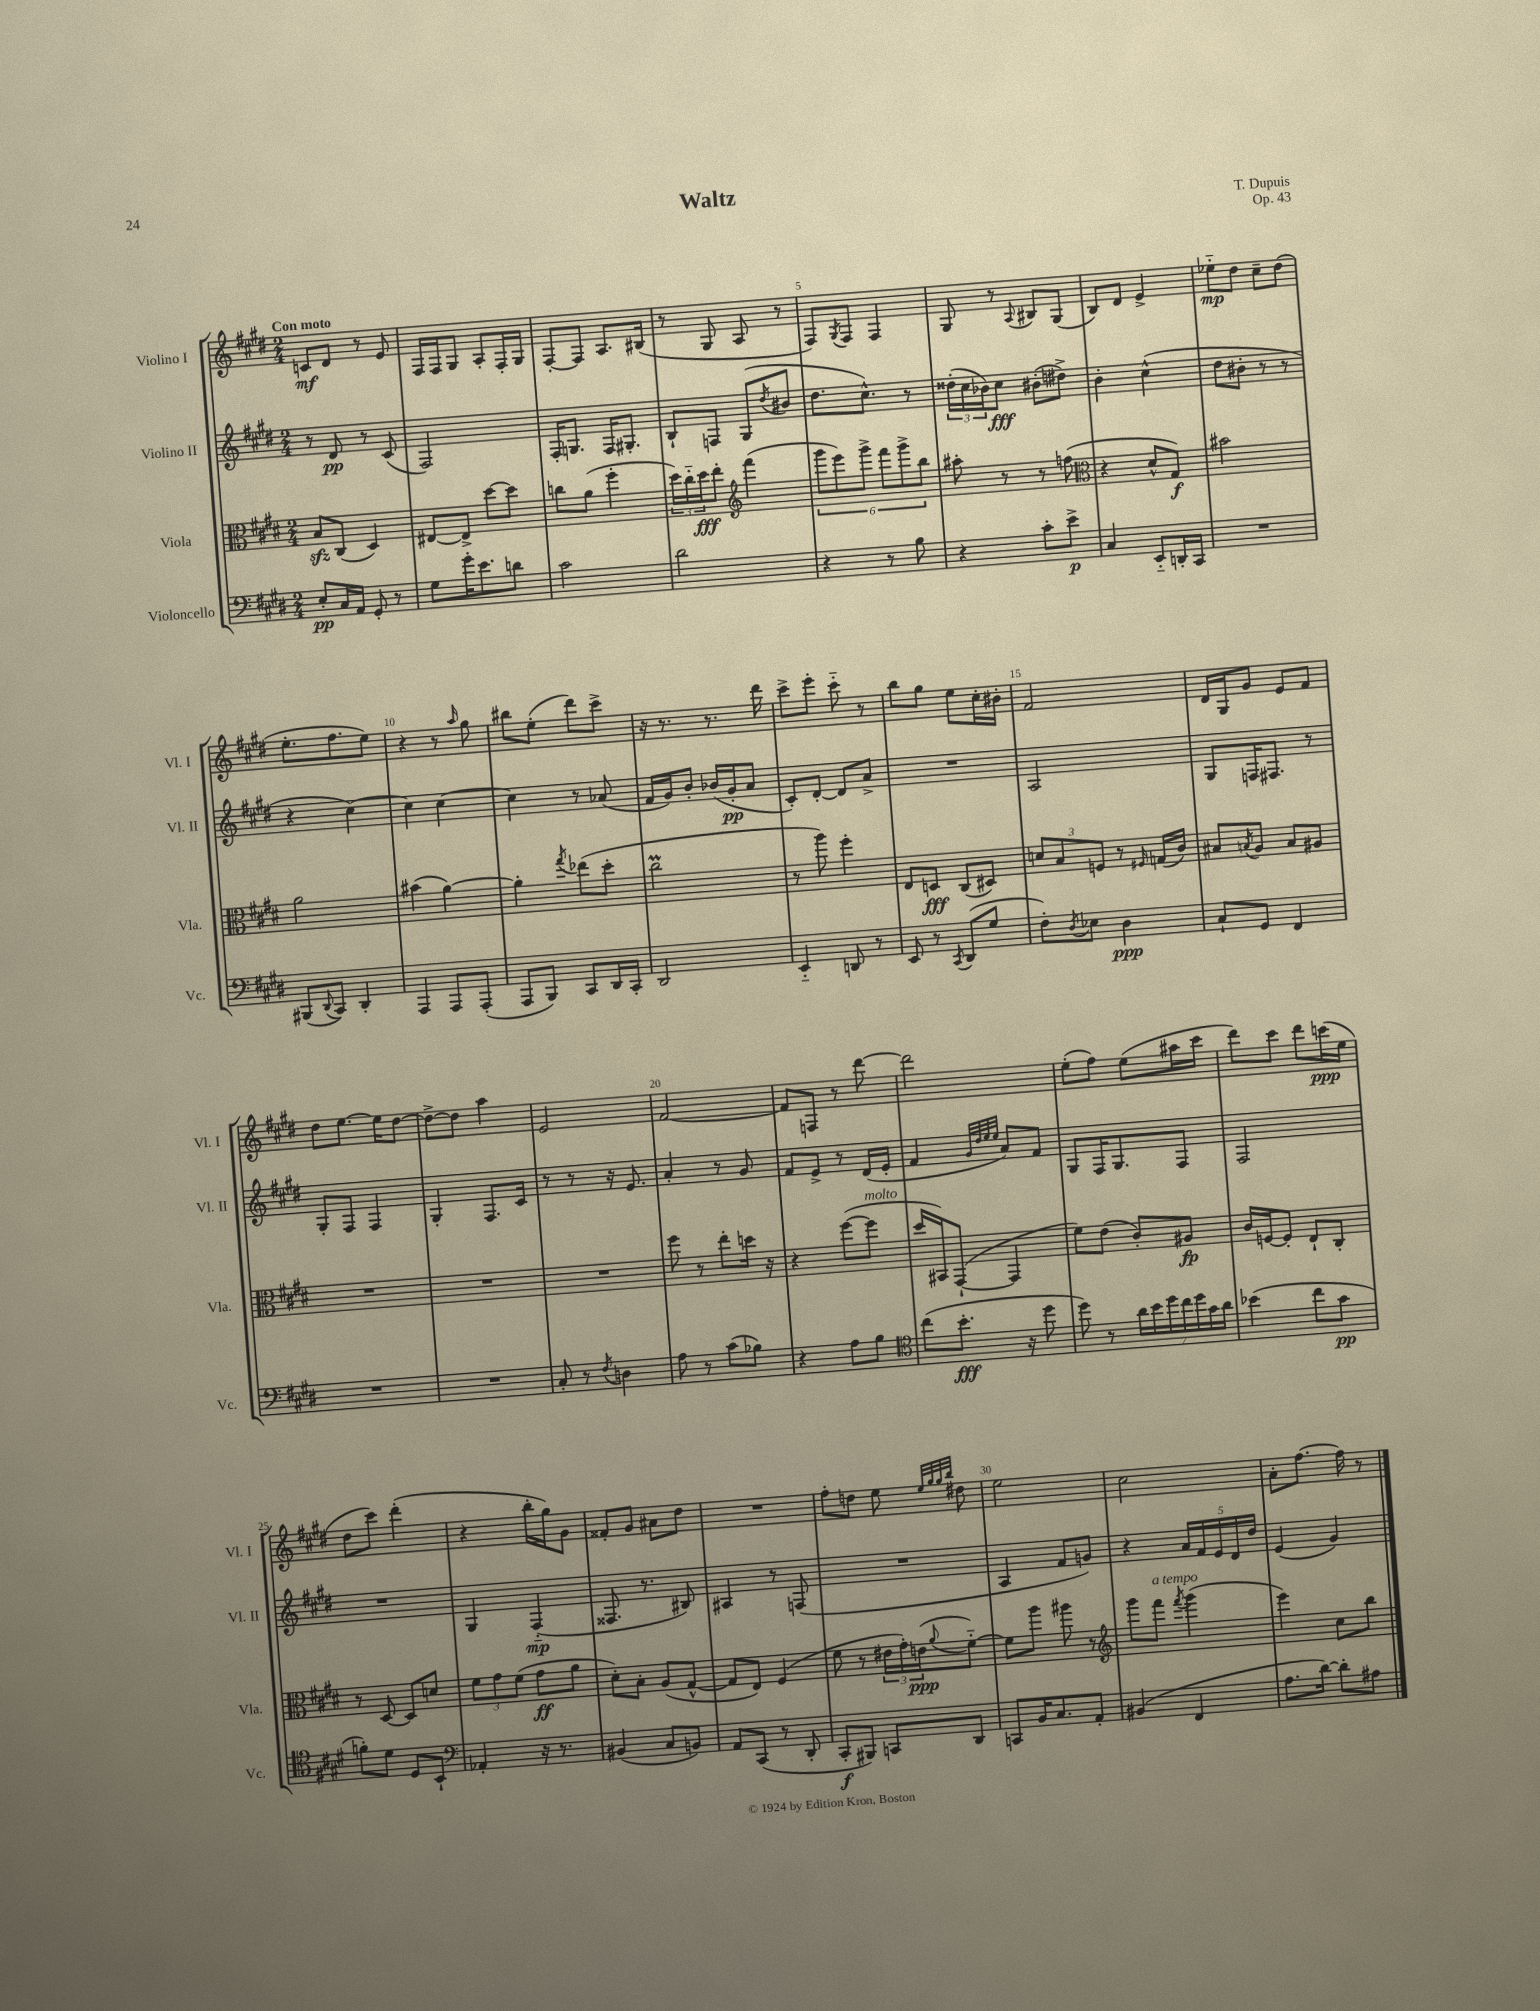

**kern	**dynam	**kern	**dynam	**kern	**dynam	**kern	**dynam
*part4	*part4	*part3	*part3	*part2	*part2	*part1	*part1
*staff4	*staff4	*staff3	*staff3	*staff2	*staff2	*staff1	*staff1
*I"Violoncello	*	*I"Viola	*	*I"Violino II	*	*I"Violino I	*
*I'Vc.	*	*I'Vla.	*	*I'Vl. II	*	*I'Vl. I	*
*clefF4	*	*clefC3	*	*clefG2	*	*clefG2	*
*k[f#c#g#d#]	*	*k[f#c#g#d#]	*	*k[f#c#g#d#]	*	*k[f#c#g#d#]	*
*M2/4	*	*M2/4	*	*M2/4	*	*M2/4	*
=1	=1	=1	=1	=1	=1	=1	=1
!	!	!	!	!	!	!LO:TX:a:B:t=Con moto	!
8E'/L	pp	8Bzz/L	.	8r	.	8cn/L	mf
16C#/L	.	(8C#/J	.	8d#/	pp	8d#/J	.
16AA/JJ	.	.	.	.	.	.	.
8GG#'/	.	4D#/)	.	8r	.	8r	.
8r	.	.	.	(8c#/	.	8e/	.
=2	=2	=2	=2	=2	=2	=2	=2
8G#\L	.	[8E#X/L	.	2F#/)	.	16F#/LL	.
.	.	.	.	.	.	16F#/J	.
16g#'\K	.	8E#^/J]	.	.	.	8G#/J	.
8.e\	.	.	.	.	.	.	.
.	.	[8dd#\L	.	.	.	8A'/L	.
8dn\J	.	8dd#\J]	.	.	.	16F#'/L	.
.	.	.	.	.	.	16G#/JJ	.
=3	=3	=3	=3	=3	=3	=3	=3
2c#\	.	8ccn\L	.	16F#'/KL	.	[8F#'/L	.
.	.	.	.	8.Gn/J	.	.	.
.	.	(8a\J	.	.	.	8F#/J]	.
.	.	4ff#'\	.	16F#/KL	.	8.A/L	.
.	.	.	.	8.G#X'/J	.	.	.
.	.	.	.	.	.	(16B#X/Jk	.
=4	=4	=4	=4	=4	=4	=4	=4
2d#\	.	24dd#\LL)	.	8B`/L	.	8r	.
.	.	24cc#\	.	.	.	.	.
.	.	24dd#\J	fff	.	.	.	.
.	.	8ee'\J	.	8Fn/J	.	8G#/	.
*	*	*clefG2	*	*	*	*	*
.	.	(4fff#\	.	(8G#/L	.	8A/	.
.	.	.	.	8qdd#/	.	.	.
.	.	.	.	8b#X/J	.	8r	.
=5	=5	=5	=5	=5	=5	=5	=5
4r	.	12ggg#\L	.	8.dd#\L	.	8F#/L)	.
.	.	12eee\)	.	.	.	.	.
.	.	.	.	.	.	8qG#/	.
.	.	.	.	.	.	8F#/J	.
.	.	12ggg#^\J	.	.	.	.	.
.	.	.	.	8.cc#^^\J)	.	.	.
8r	.	12fff#\L	.	.	.	4F#/	.
.	.	12ggg#^\	.	.	.	.	.
8B\	.	.	.	8r	.	.	.
.	.	12bb\J	.	.	.	.	.
=6	=6	=6	=6	=6	=6	=6	=6
4r	.	8aa#X'\	.	(24dd##X'\LL	.	8G#/	.
.	.	.	.	24cc#\	.	.	.
.	.	.	.	24b-X\J)	.	.	.
.	.	8r	.	8cc#\J	fff	8r	.
.	.	.	.	.	.	8qqA/	.
8c#'\L	.	8r	.	(8b#X'\L	.	8B#X/L	.
8e^\J	p	(8ffn\	.	8dd#X^\J)	.	(8G#/J	.
=7	=7	=7	=7	=7	=7	=7	=7
*	*	*clefC3	*	*	*	*	*
4C#/	.	4r	.	4b'\	.	8B/L)	.
.	.	.	.	.	.	8d#/J	.
8EE/L	.	8d#^^/L	.	(4cc#^^\	.	4e^/	.
16DDn'/L	.	8G#/J)	f	.	.	.	.
16CC#/JJ	.	.	.	.	.	.	.
=8	=8	=8	=8	=8	=8	=8	=8
2r	.	2b#X\	.	8dd#\L	.	8ee-X\L	mp
.	.	.	.	8b#X'\J	.	8dd#\J	.
.	.	.	.	8r	.	8cc#~\L	.
.	.	.	.	8r	.	(8dd#\J	.
!!LO:LB:g=z
=9	=9	=9	=9	=9	=9	=9	=9
(8BBB#X/L	.	2a\	.	4r	.	8.ee'\L	.
8qqDD#/	.	.	.	.	.	.	.
8CC#/J)	.	.	.	.	.	.	.
.	.	.	.	.	.	8.ff#\	.
4DD#'/	.	.	.	[4cc#\)	.	.	.
.	.	.	.	.	.	8ee\J)	.
=10	=10	=10	=10	=10	=10	=10	=10
4AAA/	.	(4b#X\	.	4cc#\]	.	4r	.
8AAA/L	.	[4a\)	.	[4cc#\	.	8r	.
.	.	.	.	.	.	16qqaa/	.
(8AAA'/J	.	.	.	.	.	8gg#\	.
=11	=11	=11	=11	=11	=11	=11	=11
8AAA/L	.	4a'\]	.	4cc#\]	.	8bb#X\L	.
8BBB/J)	.	.	.	.	.	(8ee'\J	.
.	.	8qgg#/	.	.	.	.	.
8CC#/L	.	(8ee-X\L	.	8r	.	8ddd#\L)	.
16DD#/L	.	8dd#'\J	.	(8a-X/	.	8ccc#^\J	.
16CC#'/JJ	.	.	.	.	.	.	.
=12	=12	=12	=12	=12	=12	=12	=12
2DD#/	.	2cc#M\	.	16f#/LL	.	16r	.
.	.	.	.	16g#/J)	.	8.r	.
.	.	.	.	8b'/J	.	.	.
.	.	.	.	(16b-X/LL	.	8.r	.
.	.	.	.	16g#'/J	pp	.	.
.	.	.	.	8a/J	.	.	.
.	.	.	.	.	.	16ddd#\	.
=13	=13	=13	=13	=13	=13	=13	=13
4EE/	.	8r	.	8c#'/L)	.	8ccc#^\L	.
.	.	8aa\)	.	[8d#'/J	.	8eee'\J	.
8DDn/	.	4ff#'\	.	8d#/L]	.	8ccc#\	.
8r	.	.	.	8a^/J	.	8r	.
=14	=14	=14	=14	=14	=14	=14	=14
8EE/	.	8E/L	.	2r	.	8bb\L	.
8r	.	8Dn/J	fff	.	.	8gg#\J	.
8qCC#/	.	.	.	.	.	.	.
(8DD#/L	.	(8C#/L	.	.	.	8ee\L	.
8G#/J	.	8D#X/J)	.	.	.	16cc#'\L	.
.	.	.	.	.	.	16b#X'\JJ	.
=15	=15	=15	=15	=15	=15	=15	=15
8F#'\L)	.	12dn/L	.	2A/	.	2f#/	.
.	.	12B/	.	.	.	.	.
8qD#/	.	.	.	.	.	.	.
8E-X\J	.	.	.	.	.	.	.
.	.	12Fn/J	.	.	.	.	.
4D#\	ppp	8r	.	.	.	.	.
.	.	16qqF#X/	.	.	.	.	.
.	.	(16Gn/LL	.	.	.	.	.
.	.	16c#/JJ)	.	.	.	.	.
=16	=16	=16	=16	=16	=16	=16	=16
8C#`/L	.	8B#X/L	.	8G#/L	.	16d#/LL	.
.	.	.	.	.	.	16G#/J	.
.	.	8qBn/	.	.	.	.	.
8GG#/J	.	8A/J	.	16Fn/K	.	8g#/J	.
.	.	.	.	8.F#X/J	.	.	.
4FF#/	.	8B/L	.	.	.	8e/L	.
.	.	8A#X/J	.	8r	.	8f#/J	.
!!LO:LB:g=z
=17	=17	=17	=17	=17	=17	=17	=17
2r	.	2r	.	8G#'/L	.	8dd#\L	.
.	.	.	.	8F#/J	.	[8.ee\J	.
.	.	.	.	4F#/	.	.	.
.	.	.	.	.	.	16ee\KL]	.
.	.	.	.	.	.	[8dd#\J	.
=18	=18	=18	=18	=18	=18	=18	=18
2r	.	2r	.	4G#'/	.	8dd#^\L_	.
.	.	.	.	.	.	8dd#\J]	.
.	.	.	.	8.F#/L	.	4aa\	.
.	.	.	.	16c#/Jk	.	.	.
=19	=19	=19	=19	=19	=19	=19	=19
8C#'/	.	2r	.	8r	.	2e/	.
8r	.	.	.	8r	.	.	.
8qF#/	.	.	.	.	.	.	.
4Dn\	.	.	.	16r	.	.	.
.	.	.	.	8.e/	.	.	.
=20	=20	=20	=20	=20	=20	=20	=20
8A\	.	8ff#\	.	4a'/	.	[2f#/	.
8r	.	8r	.	.	.	.	.
(8c#\L	.	8ee'\L	.	8r	.	.	.
8B-X\J)	.	16ddn\Jk	.	8g#/	.	.	.
.	.	16r	.	.	.	.	.
=21	=21	=21	=21	=21	=21	=21	=21
4r	.	4r	.	8f#/L	.	8f#/L]	.
.	.	.	.	8e^/J	.	8Fn/J	.
8A\L	.	([8ff#\L	.	8r	.	8r	.
!	!	!LO:TX:a:i:t=molto	!	!	!	!	!
8B\J	.	8ff#\J]	.	(16d#/LL	.	[8ddd#\	.
.	.	.	.	16e'/JJ	.	.	.
=22	=22	=22	=22	=22	=22	=22	=22
*clefC4	*	*	*	*	*	*	*
(8cc#\L	.	16dd#/LL	.	4f#/	.	2ddd#\]	.
.	.	16BB#X/J)	.	.	.	.	.
8.b'\J	fff	([8GG#`/J	.	.	.	.	.
.	.	.	.	32qqg#/LLL	.	.	.
.	.	.	.	32qqdd#/	.	.	.
.	.	.	.	32qqee/	.	.	.
.	.	.	.	32qqee/JJJ	.	.	.
.	.	4GG#/]	.	8a/L)	.	.	.
16r	.	.	.	.	.	.	.
8dd#\	.	.	.	8f#/J	.	.	.
=23	=23	=23	=23	=23	=23	=23	=23
8dd#\)	.	8f#\L)	.	8G#/L	.	(8ee'\L	.
8r	.	(8e\J	.	16F#/K	.	8ff#\J)	.
.	.	.	.	8.G#/	.	.	.
28a\LL	.	8c#'/L)	.	.	.	(8ee\L	.
28b\	.	.	.	.	.	.	.
28dd#\	.	.	.	.	.	.	.
28cc#\	.	.	.	.	.	.	.
.	.	8A#X/J	fp	8F#/J	.	16aa#X\L	.
28dd#\	.	.	.	.	.	.	.
28g#\	.	.	.	.	.	.	.
.	.	.	.	.	.	16ccc#\JJ	.
28a\JJ	.	.	.	.	.	.	.
=24	=24	=24	=24	=24	=24	=24	=24
(4b-X\	.	16c#/LL	.	2F#/	.	8ddd#\L)	.
.	.	[16Fn/J	.	.	.	.	.
.	.	8F'/J]	.	.	.	8ccc#\J	.
8cc#\L	.	8E`/L	.	.	.	8ddd#\L	.
8g#\J	pp	8C#'/J	.	.	.	(16cccn\L	ppp
.	.	.	.	.	.	16ee\JJ	.
!!LO:LB:g=z
=25	=25	=25	=25	=25	=25	=25	=25
8fn'\L)	.	8r	.	2r	.	8dd#\L	.
8d#\J	.	[8D#/	.	.	.	8ccc#\J)	.
8D#/L	.	8D#/L]	.	.	.	(4ddd#'\	.
8BB`/J	.	8dn/J	.	.	.	.	.
=26	=26	=26	=26	=26	=26	=26	=26
*clefF4	*	*	*	*	*	*	*
4AA-X'/	.	12f#\L	.	4G#/	.	4r	.
.	.	12g#\	.	.	.	.	.
.	.	(12f#\J	.	.	.	.	.
16r	.	8g#\L	ff	(4F#/	mp	16bb'\LL	.
8.r	.	.	.	.	.	16gg#\J)	.
.	.	8a\J	.	.	.	8g#\J	.
=27	=27	=27	=27	=27	=27	=27	=27
(4BB#X/	.	8d#'\L)	.	8.F##X/	.	8f##X'/L	.
.	.	8B'\J	.	.	.	8g#/J	.
.	.	.	.	8.r	.	.	.
8C#/L	.	(8A/L	.	.	.	8a#X\L	.
8BBn/J)	.	[8G#^^/J	.	8B#X/)	.	8dd#\J	.
=28	=28	=28	=28	=28	=28	=28	=28
8AA/L	.	8G#/L]	.	4A#X/	.	2r	.
(8CC#/J	.	8E/J)	.	.	.	.	.
8r	.	(4F#/	.	8r	.	.	.
8DD#'/	.	.	.	(8Fn/	.	.	.
=29	=29	=29	=29	=29	=29	=29	=29
8CC#'/L	f	8f#\	.	2r	.	8ff#'\L	.
8BBB#X/J)	.	8r	.	.	.	8ddn\J	.
8CCn/L	.	24e#X\LL	.	.	.	8ee\	.
.	.	24g#'\)	.	.	.	.	.
.	.	(24en\J	ppp	.	.	.	.
.	.	.	.	.	.	32qqee/LLL	.
.	.	.	.	.	.	32qqgg#/	.
.	.	.	.	.	.	32qqgg#/	.
.	.	8qqa/	.	.	.	32qqbb/JJJ	.
8DD#/J	.	[8f#\J)	.	.	.	8dd#X\	.
=30	=30	=30	=30	=30	=30	=30	=30
8CCn/L	.	8f#\L]	.	4A/	.	2ee\	.
16BB/K	.	8aa\J	.	.	.	.	.
8.C#/	.	.	.	.	.	.	.
.	.	8aa#X\	.	8f#/L	.	.	.
8AA'/J	.	8r	.	8gn/J)	.	.	.
=31	=31	=31	=31	=31	=31	=31	=31
*	*	*clefG2	*	*	*	*	*
(4BB#X/	.	8ggg#\L	.	4r	.	2cc#\	.
!	!	!LO:TX:a:i:t=a tempo	!	!	!	!	!
.	.	8fff#\J	.	.	.	.	.
.	.	8qfff#/	.	.	.	.	.
4FF#/	.	(4ggg#\	.	20a/LL	.	.	.
.	.	.	.	20f#/	.	.	.
.	.	.	.	20e/	.	.	.
.	.	.	.	20d#/	.	.	.
.	.	.	.	20dd#/JJ	.	.	.
=32	=32	=32	=32	=32	=32	=32	=32
8.A\L	.	4eee\)	.	(4e/	.	8a'\L	.
.	.	.	.	.	.	[8.ff#\J	.
[16d#\Jk)	.	.	.	.	.	.	.
8d#'\L]	.	8cc#\L	.	4g#/)	.	.	.
.	.	.	.	.	.	16ff#\]	.
8A#X\J	.	8bb\J	.	.	.	8r	.
==	==	==	==	==	==	==	==
*-	*-	*-	*-	*-	*-	*-	*-
